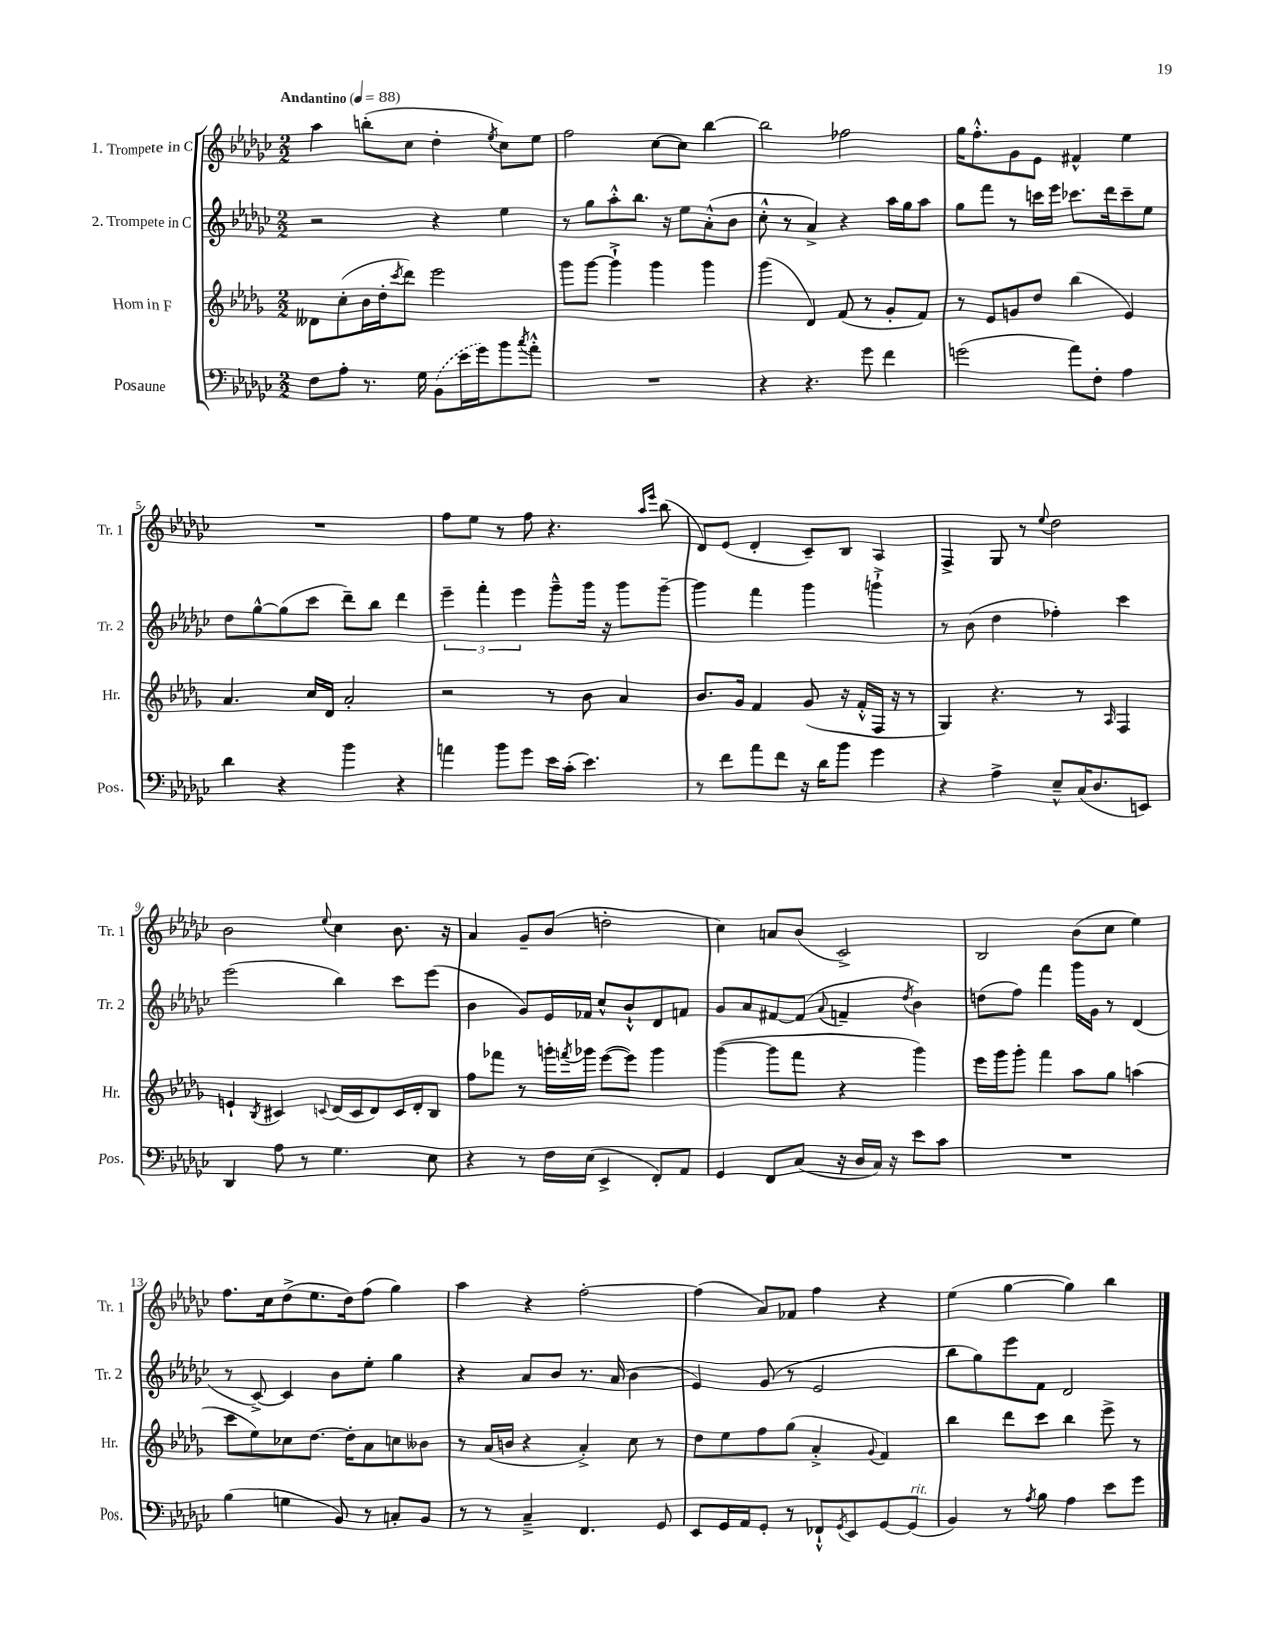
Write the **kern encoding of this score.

**kern	**kern	**kern	**kern
*staff4	*staff3	*staff2	*staff1
*clefF4	*clefG2	*clefG2	*clefG2
*k[b-e-a-d-g-c-]	*k[b-e-a-d-g-]	*k[b-e-a-d-g-c-]	*k[b-e-a-d-g-c-]
*M2/2	*M2/2	*M2/2	*M2/2
*MM88	*MM88	*MM88	*MM88
8F	8d--	2r	4aa-
8A-'	(8cc'	.	.
8.r	16b-	.	(8bb'
.	16dd-'	.	.
.	8qccc	.	.
.	8ddd-)	.	8cc-
16G-	.	.	.
(8BB-	2eee-	4r	4dd-'
16e-	.	.	.
16g-)	.	.	.
.	.	.	8qee-
8b-	.	4ee-	8cc-)
8qcc-	.	.	.
8a-'^^	.	.	8ee-
=	=	=	=
1r	8ggg-	8r	2ff
.	[8ggg-	8gg-	.
.	4ggg-`^]	8aa-'^^	.
.	.	8.bb-	.
.	4ggg-	.	[8cc-
.	.	16r	.
.	.	8ee-	8cc-]
.	4ggg-	(8a-'^^	[4bb-
.	.	8b-	.
=	=	=	=
4r	(4ggg-	8cc-'^^	2bb-]
.	.	8r	.
4.r	4d-)	4a-^)	.
.	(8f	4r	2ff-
8g-	8r	.	.
4f	8g-'	16aa-	.
.	.	16gg-	.
.	8f)	8aa-	.
=	=	=	=
(2g	8r	8gg-	16gg-
.	.	.	8.ff'^^
.	8e-	8fff	.
.	8g	8r	8g-
.	8dd-	16ccc	8e-
.	.	16eee-	.
8a-)	(4bb-	8.ccc-	4f#^^
8F'	.	.	.
.	.	16ddd-	.
4A-	4e-)	8ccc-~	4ee-
.	.	8ee-	.
=	=	=	=
4d-	4.a-	8dd-	1r
.	.	[8gg-^^	.
4r	.	(8gg-]	.
.	16cc	8ccc-	.
.	16d-	.	.
4b-	2a-'	8ddd-~)	.
.	.	8bb-	.
4r	.	4ddd-	.
=	=	=	=
4a	2r	6eee-~	8ff
.	.	.	8ee-
.	.	6fff'	.
8b-	.	.	8r
.	.	6eee-	.
8g-	.	.	8ff
16e-	8r	8ggg-~^^	4.r
(16c-'	.	.	.
4.e-)	8b-	16ggg-	.
.	.	16r	.
.	4a-	8ggg-	.
.	.	.	16qqaa-
.	.	.	16qqeee-
.	.	[8ggg-~	(8bb-
=	=	=	=
8r	8.b-	4ggg-]	8d-)
8f	.	.	(8e-
.	16g-	.	.
8a-	4f	4fff	4d-'
8f	.	.	.
16r	(8g-	4ggg-	8c-~)
16d-	.	.	.
8b-	16r	.	8B-
.	16f'^^	.	.
4g-	16F	4ggg`^	4A-
.	16r	.	.
.	8r	.	.
=	=	=	=
4r	4G-)	8r	4F^
.	.	(8b-	.
4A-^	4.r	4dd-	8G-
.	.	.	8r
.	.	.	8qqee-
8E-~^^	.	4ff-')	2dd-
(16C-	8r	.	.
8.D-	.	.	.
.	16qqA-	.	.
.	4F	4ccc-	.
8EE)	.	.	.
=	=	=	=
4DD-	4e`	(2eee-	2b-
.	8qB-	.	.
8A-	4c#	.	.
8r	.	.	.
.	8qqc	.	8qqee-
4.G-	(16d-	4bb-)	4cc-
.	16c	.	.
.	8d-)	.	.
.	16c	8ccc-	8.b-
.	16d-'	.	.
8E-	8B-	(8eee-	.
.	.	.	16r
=	=	=	=
4r	8ff	4b-	4a-
.	8fff-	.	.
8r	8r	8g-)	8g-~
16F	16ggg'	16e-	(8b-
.	8qfff	.	.
(16E-	16ggg-	16f-	.
4EE-^	([8eee-	8cc-^^	2dd'
.	8eee-])	8b-`^^	.
8FF')	4ggg-	8d-	.
8AA-	.	8f	.
=	=	=	=
4GG-	([4ggg-	8g-	4cc-)
.	.	8a-	.
8FF	8ggg-]	[8f#	8a
(8C-	8fff	(8f#]	(8b-
.	.	8qqa-	.
16r	4r	4f~	2c-^)
16D-	.	.	.
16C-)	.	.	.
16r	.	.	.
.	.	8qdd-	.
8e-	4ggg-)	4b-)	.
8c-	.	.	.
=	=	=	=
1r	16eee-	(8dd	2B-
.	16ggg-	.	.
.	8ggg-'	8ff)	.
.	4fff	4fff	.
.	8aa-	16ggg-	(8b-
.	.	16g-	.
.	8gg-	8r	8cc-
.	(4aa	(4d-	4ee-)
=	=	=	=
(4B-	8ccc	8r	8.ff
.	8ee-)	[8c-^)	.
.	.	.	16cc-
4G	8cc-	4c-]	(8dd-^
.	[8.dd-	.	8.ee-
8BB-)	.	8b-	.
.	16dd-']	.	16dd-)
8r	8a-	8ee-'	(8ff
8C'	8cc	4gg-	4gg-)
8BB-	8b--	.	.
=	=	=	=
8r	8r	4r	4aa-
8r	(16a-	.	.
.	16b	.	.
4C-~^	4r	8a-	4r
.	.	8b-	.
4.FF	4a-'^)	8.r	[2ff'
.	.	(16a-	.
.	8cc	4b-	.
8GG-	8r	.	.
=	=	=	=
8EE-	8dd-	4e-)	(4ff]
16GG-	8ee-	.	.
16AA-	.	.	.
8GG-'	8ff	(8g-	8a-)
8r	(8gg-	8r	8f-
8FF-`^^	4a-'^	2e-	4ff
8qGG-	.	.	.
8EE-	.	.	.
.	8qqg-	.	.
[8GG-	4f)	.	4r
(8GG-]	.	.	.
=	=	=	=
4BB-)	4bb-	8bb-	(4ee-
.	.	8gg-)	.
8r	8ddd-	8eee-	[4gg-
8qA-	.	.	.
8B-	8ccc	8f	.
4A-	4bb-	2d-	4gg-])
8e-	8eee-^	.	4bb-
8g-	8r	.	.
==	==	==	==
*-	*-	*-	*-
